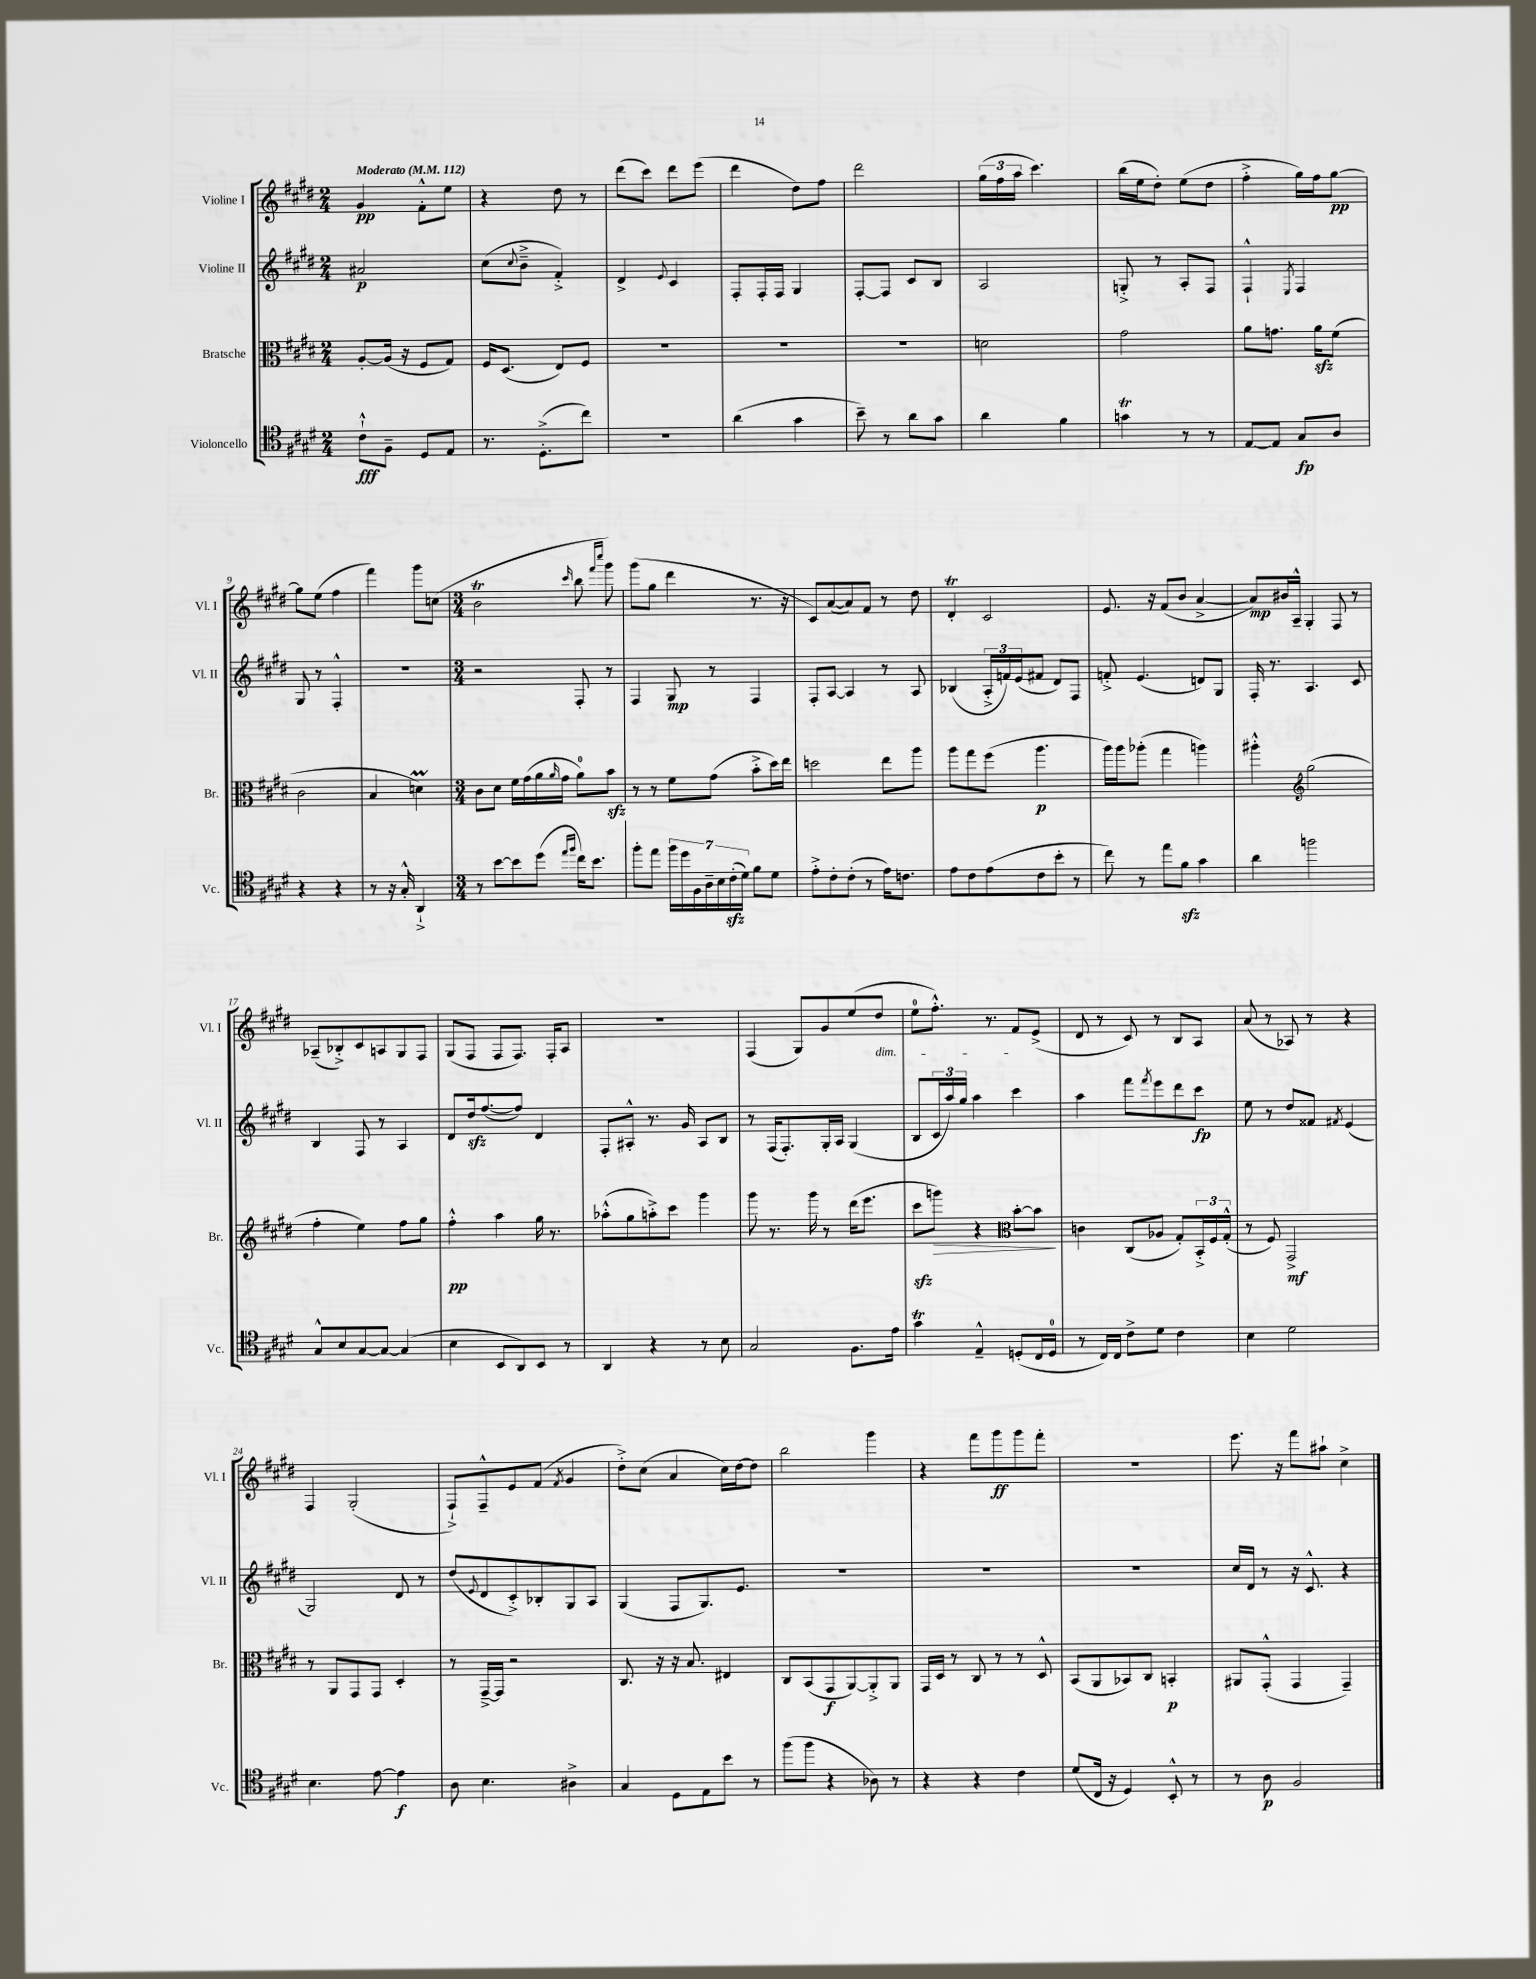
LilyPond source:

<<
\new StaffGroup <<
\new Staff = "s0" \with { instrumentName = "Violine I" shortInstrumentName = "Vl. I" } {
    \clef treble \key e \major \numericTimeSignature \time 2/4 \tempo "Moderato" 4 = 112
    gis'4\pp fis'8-.-^ e''8 |
    r4 dis''8 r8 |
    dis'''8( cis'''8) dis'''8 e'''8( |
    dis'''4 dis''8) fis''8 |
    dis'''2 |
    \tuplet 3/2 { gis''16( fis''16 a''16 } cis'''4.) |
    b''16( e''16 dis''8-.) e''8( dis''8 |
    fis''4-.-> gis''16) fis''16 gis''8~\pp |
    gis''8 e''8( fis''4 |
    fis'''4) gis'''8 c''8( |
    \numericTimeSignature \time 3/4 b'2\trill \grace { cis'''16 } b''8 \grace { fis'''16 cis''''16 } gis'''8) |
    gis'''8( gis''8 dis'''4 r8. r16 |
    cis'8) a'8~( a'8) fis'8 r8 dis''8 |
    dis'4-.\trill cis'2 |
    e'8. r16 fis'8( b'8 a'4~-> |
    a'8\mp) bis'16 a16---^ gis4-. fis8 r8 |
    aes8--( bes8-.->) cis'8 a8 gis8 fis8 |
    gis8( fis8 fis8 fis8.) fis16-. a8 |
    R2. |
    fis4( gis8) gis'8 e''8( dis''8\dim |
    e''8-0 fis''8.-.-^) r8. fis'8\! e'8->( |
    dis'8 r8 cis'8) r8 b8 a8 |
    a'8( r8 aes8) r8 r4 |
    fis4 gis2-.( |
    fis8-!->) fis8---^ e'8 fis'8( \acciaccatura { fis'8 } gis'4 |
    dis''8-.->) cis''8( a'4 cis''16) dis''16~ dis''8 |
    b''2 gis'''4 |
    r4 fis'''8 gis'''8\ff gis'''8 fis'''8-. |
    R2. |
    e'''8. r16 fis'''8 ais''8-! cis''4-> \bar "|." |
}
\new Staff = "s1" \with { instrumentName = "Violine II" shortInstrumentName = "Vl. II" } {
    \clef treble \key e \major \numericTimeSignature \time 2/4
    ais'2\p |
    cis''8( \appoggiatura { cis''8 } b'8---> fis'4-.->) |
    dis'4-> \appoggiatura { e'8 } cis'4 |
    fis8-. fis16-. fis16 gis4 |
    fis8~-. fis8 cis'8 b8 |
    a2 |
    g8-.-> r8 a8-. fis8 |
    fis4-!-^ \acciaccatura { e8 } fis4 |
    gis8 r8 fis4-.-^ |
    r2 |
    \numericTimeSignature \time 3/4 r2 fis8-. r8 |
    fis4 gis8\mp r8 fis4 |
    fis8-. a8~ a4 r8 a8 |
    bes4( \tuplet 3/2 { a16-.-> f'16) e'16( } fis'8 dis'8) fis8 |
    f'8-.-> e'4.( d'8) gis8 |
    fis16-. r8. a4. cis'8 |
    b4 fis8 r8 a4 |
    dis'8 dis''16\sfz fis''8.~( fis''8) dis'4 |
    fis8-. ais8-.-^ r8. gis'16 ais8 b8 |
    r8 fis16( fis8.-.) gis16-. a16 gis4( |
    b8 \tuplet 3/2 { cis'16 a''16) gis''16 } a''4 cis'''4 |
    a''4 fis'''8 \acciaccatura { fis'''8 } e'''8 dis'''8 cis'''8\fp |
    e''8 r8 dis''8 fisis'8 \acciaccatura { fis'8 } e'4( |
    gis2) dis'8 r8 |
    dis''8( \appoggiatura { e'8 } dis'8 cis'8-.->) bes8-. gis8 a8 |
    gis4( fis8 gis8.) e'8. |
    R2. |
    R2. |
    R2. |
    cis''16 dis'16 r8 r16 cis'8.-^ r4 \bar "|." |
}
\new Staff = "s2" \with { instrumentName = "Bratsche" shortInstrumentName = "Br." } {
    \clef alto \key e \major \numericTimeSignature \time 2/4
    a8~-. a16( r16 fis8 gis8) |
    fis16 dis8.( e8) fis8 |
    R2 |
    R2 |
    R2 |
    d'2 |
    gis'2 |
    a'8 g'8. a'16\sfz fis'8( |
    cis'2 |
    b4 d'4\prall) |
    \numericTimeSignature \time 3/4 cis'8 dis'8 fis'16 gis'16( a'16 \grace { a'16 } gis'16 a'8-0) b'8\sfz |
    r8 r8 fis'8 gis'8( b'8-.-> dis''16) e''16 |
    d''2 e''8 a''8 |
    a''8 gis''8 fis''8( a''4.\p |
    a''16) a''16 aes''8-.( gis''4 a''4) |
    ais''4-.-^ \clef treble gis''2( |
    fis''4-. e''4) fis''8 gis''8 |
    fis''4-.-^\pp a''4 gis''16 r8. |
    aes''8-.-^( gis''8 a''8-.->) cis'''8 gis'''4 |
    gis'''8 r8. gis'''16 r8 dis'''16( e'''8. |
    cis'''8\sfz\> g'''8) r4 \clef alto b'8~-. b'8\! |
    c'4 cis8( aes8 gis8-.) \tuplet 3/2 { b,16-.-> fis16 gis16-.-^( } |
    r8 fis8) gis,2->\mf |
    r8 a,8 gis,8 gis,8 dis4-. |
    r8 gis,16~---> gis,16 r2 |
    cis8. r16 r16 b8. eis4 |
    cis8 b,8( gis,8\f a,8~) a,8-.-> a,8 |
    gis,16 dis16 r8 cis8 r8 r8 dis8-^ |
    b,8( a,8 bes,8) cis8 b,4-.\p |
    ais,8 gis,8-.-^( gis,4 gis,4--) \bar "|." |
}
\new Staff = "s3" \with { instrumentName = "Violoncello" shortInstrumentName = "Vc." } {
    \clef tenor \key e \major \numericTimeSignature \time 2/4
    cis'8-!-^\fff fis8-- dis8 e8 |
    r8. dis8.-.->( cis''8) |
    r2 |
    a'4( gis'4 |
    b'8--) r8 a'8 gis'8 |
    a'4 fis'4 |
    g'4\trill r8 r8 |
    e8~ e8 gis8\fp a8 |
    r4 r4 |
    r8 r16 gis16-.-^ a,4-!-> |
    \numericTimeSignature \time 3/4 r8 b'8~ b'8 dis''8( \grace { e''16 fis''16 } cis''16) b'8. |
    fis''8-. e''8 \tuplet 7/4 { fis''16 dis''16 fis16 a16-- b16 cis'16-.\sfz( dis'16) } fis'8 dis'8 |
    e'8-.-> cis'8-. cis'8-.( r8 e'16) c'8. |
    e'8 cis'8 e'8( cis'8 b'8-. r8 |
    cis''8) r8 e''8 fis'8\sfz gis'4 |
    a'4 f''2 |
    gis8-^ b8 gis8~ gis8~ gis4( |
    b4 b,8 a,8) b,8 r8 |
    a,4 r4 r8 b8 |
    gis2 fis8. e'16 |
    gis'4\trill e4---^ d8-.( cis16 d16-0 |
    r8 cis16) cis16 cis'8-> dis'8 cis'4 |
    b4 dis'2 |
    b4. e'8~ e'4\f |
    a8 b4. ais4-> |
    gis4 dis8 e8 b'8 r8 |
    fis''8( fis''8 r4 aes8) r8 |
    r4 r4 cis'4 |
    dis'8( cis16 r16 dis4) b,8-.-^ r8 |
    r8 a8\p fis2 \bar "|." |
}
>>
>>
